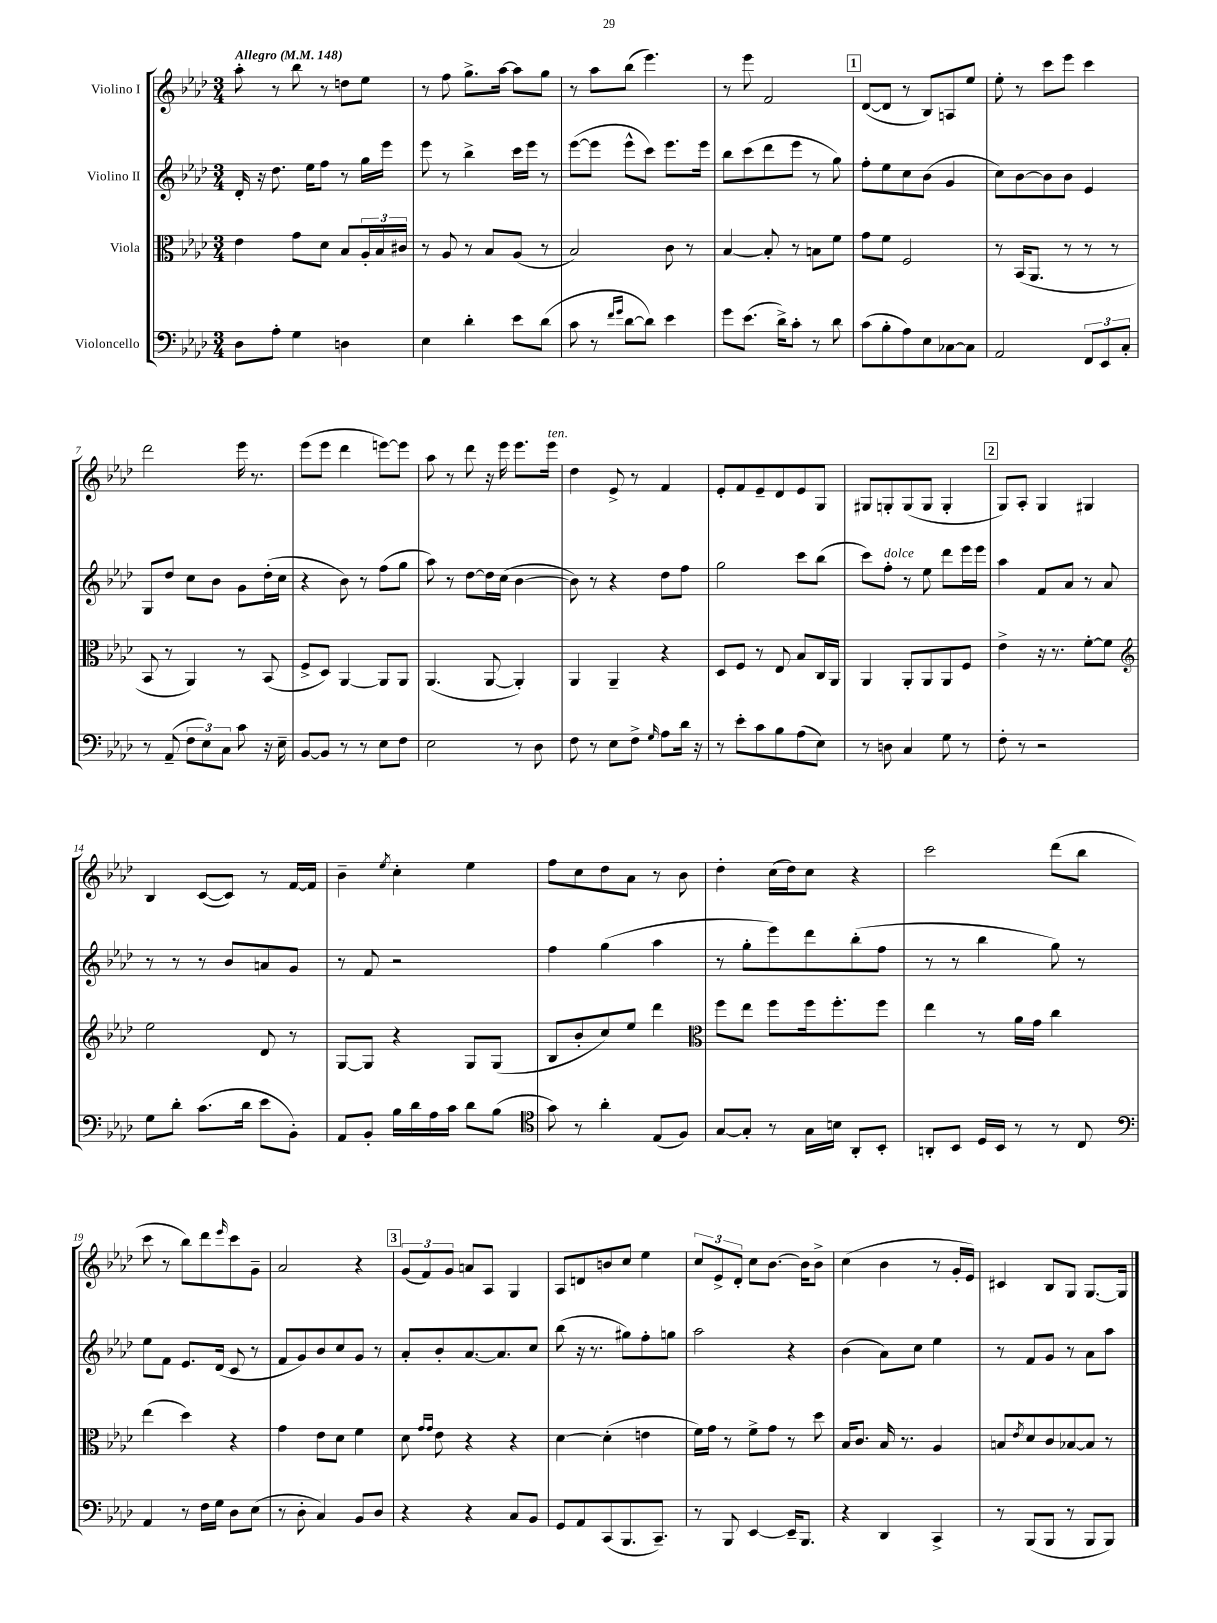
<<
\new StaffGroup <<
\new Staff = "s0" \with { instrumentName = "Violino I" } {
    \clef treble \key aes \major \numericTimeSignature \time 3/4 \tempo "Allegro" 4 = 148
    aes''8-. r8 bes''8 r8 d''8 ees''8 |
    r8 f''8 g''8.-> aes''16~ aes''8 g''8 |
    r8 aes''8 bes''8( ees'''4.) |
    r8 ees'''8 f'2 |
    \mark \markup { \box "1" } des'8~( des'8 r8 bes8) a8 ees''8 |
    ees''8-. r8 c'''8 ees'''8 c'''4 |
    des'''2 ees'''16 r8. |
    ees'''8( ees'''8 des'''4 e'''8~) e'''8 |
    aes''8 r8 des'''8 r16 ees'''16 ees'''8. ees'''16^\markup { \italic "ten." } |
    des''4 ees'8-> r8 f'4 |
    ees'8-. f'8 ees'8-- des'8 ees'8 g8 |
    gis8 g8-. g8( g8 g4-. |
    \mark \markup { \box "2" } g8) aes8-. g4 gis4 |
    bes4 c'8~( c'8) r8 f'16~ f'16 |
    bes'4-- \acciaccatura { ees''8 } c''4-. ees''4 |
    f''8 c''8 des''8 aes'8 r8 bes'8 |
    des''4-. c''16( des''16) c''8 r4 |
    c'''2 des'''8( bes''8 |
    c'''8 r8 bes''8) des'''8 \grace { ees'''16 } c'''8 g'8-- |
    aes'2 r4 |
    \mark \markup { \box "3" } \tuplet 3/2 { g'8( f'8) g'8 } a'8 aes8 g4 |
    aes8 d'8 b'8 c''8 ees''4 |
    \tuplet 3/2 { c''8 ees'8-> des'8-. } c''8 bes'8.~ bes'16 bes'8-> |
    c''4( bes'4 r8 g'16-. ees'16) |
    cis'4 bes8 g8 g8.~ g16 \bar "|." |
}
\new Staff = "s1" \with { instrumentName = "Violino II" } {
    \clef treble \key aes \major \numericTimeSignature \time 3/4
    des'16-. r16 des''8. ees''16 f''8 r8 g''16 ees'''16 |
    ees'''8 r8 bes''4-> c'''16 ees'''16 r8 |
    ees'''8~( ees'''8 ees'''8-^ c'''8) ees'''8. ees'''16 |
    bes''8 c'''8( des'''8 ees'''8 r8 g''8) |
    \mark \markup { \box "1" } f''8-. ees''8 c''8 bes'8( g'4 |
    c''8) bes'8~ bes'8 bes'8 ees'4 |
    g8 des''8 c''8 bes'8 g'8 des''16-.( c''16 |
    r4 bes'8) r8 f''8( g''8 |
    aes''8) r8 des''8~ des''16 c''16( bes'4~ |
    bes'8) r8 r4 des''8 f''8 |
    g''2 c'''8 bes''8( |
    c'''8) f''8-.^\markup { \italic "dolce" } r8 ees''8 des'''8 ees'''16 ees'''16 |
    \mark \markup { \box "2" } aes''4 f'8 aes'8 r8 aes'8 |
    r8 r8 r8 bes'8 a'8 g'8 |
    r8 f'8 r2 |
    f''4 g''4( aes''4 |
    r8 g''8-. ees'''8) des'''8 bes''8-.( f''8 |
    r8 r8 bes''4 g''8) r8 |
    ees''8 f'8 ees'8. des'16( c'8 r8 |
    f'8 g'8) bes'8 c''8 g'8 r8 |
    \mark \markup { \box "3" } aes'8-. bes'8-. aes'8.~ aes'8. c''8 |
    bes''8( r16 r8. gis''8) f''8-. g''8 |
    aes''2 r4 |
    bes'4( aes'8) c''8 ees''4 |
    r8 f'8 g'8 r8 aes'8 aes''8 \bar "|." |
}
\new Staff = "s2" \with { instrumentName = "Viola" } {
    \clef alto \key aes \major \numericTimeSignature \time 3/4
    ees'4 g'8 des'8 bes8 \tuplet 3/2 { aes16-. bes16 cis'16 } |
    r8 aes8 r8 bes8 aes8( r8 |
    bes2) c'8 r8 |
    bes4~ bes8-. r8 b8 f'8 |
    \mark \markup { \box "1" } g'8 f'8 f2 |
    r8 bes,16( aes,8. r8 r8 r8 |
    bes,8 r8 aes,4) r8 bes,8( |
    f8-> des8) aes,4~ aes,8 aes,8 |
    aes,4.( aes,8~ aes,4-.) |
    aes,4 aes,4-- r4 |
    des8 f8 r8 ees8 bes8 c16 aes,16 |
    aes,4 aes,8-. aes,8 aes,8 f8 |
    \mark \markup { \box "2" } ees'4-> r16 r8. f'8~-. f'8 |
    \clef treble ees''2 des'8 r8 |
    g8~ g8 r4 g8 g8( |
    bes8 bes'8-. c''8) ees''8 des'''4 |
    \clef alto f''8 ees''8 f''8 f''16 f''8.-. f''8 |
    ees''4 r8 aes'16 g'16 c''4 |
    ees''4( des''4) r4 |
    g'4 ees'8 des'8 f'4 |
    \mark \markup { \box "3" } des'8 \grace { g'16 g'16 } ees'8 r4 r4 |
    des'4~ des'4-.( e'4 |
    f'16) g'16 r8 f'8-> g'8 r8 des''8 |
    bes16 c'8. bes16 r8. aes4 |
    b8 \acciaccatura { ees'8 } des'8 c'8 bes8~ bes8 r8 \bar "|." |
}
\new Staff = "s3" \with { instrumentName = "Violoncello" } {
    \clef bass \key aes \major \numericTimeSignature \time 3/4
    des8 aes8-. g4 d4 |
    ees4 des'4-. ees'8 des'8( |
    c'8 r8 \grace { f'16 g'16 } des'8~ des'8) ees'4 |
    g'8 ees'8.( des'16->) c'8-. r8 des'8 |
    \mark \markup { \box "1" } c'8( bes8-. aes8) ees8 ces8~ ces8 |
    aes,2 \tuplet 3/2 { f,8 ees,8 c8-. } |
    r8 aes,8--( \tuplet 3/2 { f8 ees8) c8 } c'8 r16 ees16-- |
    bes,8~ bes,8 r8 r8 ees8 f8 |
    ees2 r8 des8 |
    f8 r8 ees8 f8-> \grace { g16 } aes8 des'16 r16 |
    r8 ees'8-. c'8 bes8 aes8( ees8) |
    r8 d8 c4 g8 r8 |
    \mark \markup { \box "2" } f8-. r8 r2 |
    g8 des'8-. c'8.( des'16 ees'8 bes,8-.) |
    aes,8 bes,8-. bes16 des'16 aes16 c'16 des'8 bes8( |
    \clef tenor g'8) r8 aes'4-. ees8( f8) |
    g8~ g8-. r8 g16 b16 aes,8-. bes,8-. |
    a,8-. bes,8 des16 bes,16 r8 r8 c8 |
    \clef bass aes,4 r8 f16 g16 des8 ees8( |
    r8 des8-. c4) bes,8 des8 |
    \mark \markup { \box "3" } r4 r4 c8 bes,8 |
    g,8 aes,8 c,8( bes,,8. c,8.--) |
    r8 bes,,8 ees,4~ ees,16-- bes,,8. |
    r4 des,4 c,4-> |
    r8 bes,,8( bes,,8 r8 bes,,8 bes,,8) \bar "|." |
}
>>
>>
